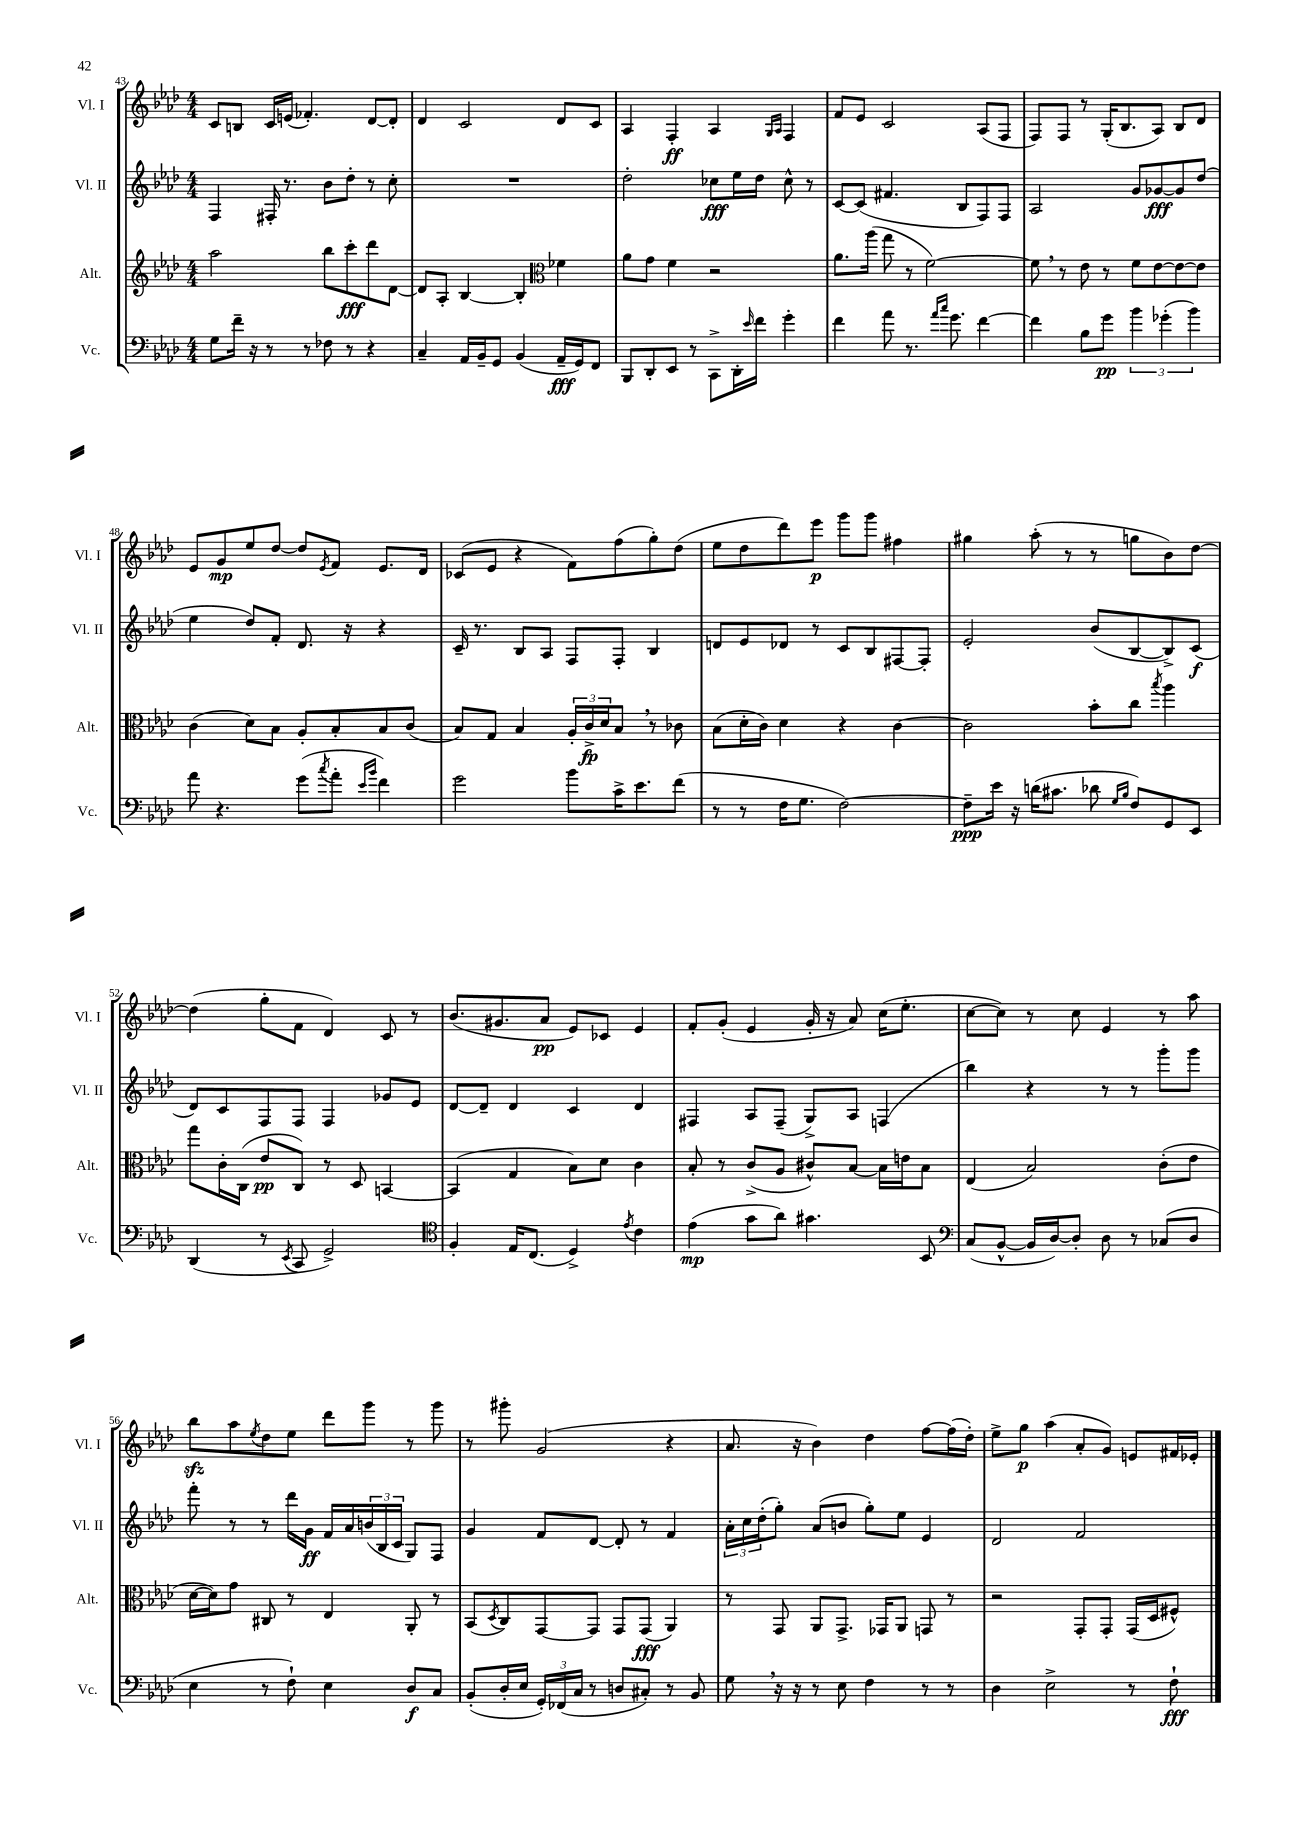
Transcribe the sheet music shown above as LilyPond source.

<<
\new StaffGroup <<
\new Staff = "s0" \with { instrumentName = "Vl. I" shortInstrumentName = "Vl. I" } {
    \clef treble \key aes \major \numericTimeSignature \time 4/4
    c'8 b8 c'16 e'16( fes'4.-.) des'8~ des'8-. |
    des'4 c'2 des'8 c'8 |
    aes4 f4-.\ff aes4 \grace { g16 aes16 } f4 |
    f'8 ees'8 c'2 aes8( f8 |
    f8) f8 r8 g16-.( bes8. aes8) bes8 des'8 |
    ees'8 g'8\mp ees''8 des''8~ des''8 \acciaccatura { ees'8 } f'8 ees'8. des'16 |
    ces'8( ees'8 r4 f'8) f''8( g''8-.) des''8( |
    ees''8 des''8 des'''8) ees'''8\p g'''8 g'''8 fis''4 |
    gis''4 aes''8-.( r8 r8 g''8 bes'8) des''8~ |
    des''4( g''8-. f'8 des'4) c'8 r8 |
    bes'8.( gis'8. aes'8\pp ees'8) ces'8 ees'4 |
    f'8-. g'8-.( ees'4 g'16-. r16 aes'8) c''16( ees''8.-. |
    c''8~ c''8) r8 c''8 ees'4 r8 aes''8 |
    bes''8\sfz aes''8 \acciaccatura { ees''8 } des''8 ees''8 des'''8 g'''8 r8 g'''8 |
    r8 gis'''8-. g'2( r4 |
    aes'8. r16 bes'4) des''4 f''8~ f''16( des''16-.) |
    ees''8-> g''8\p aes''4( aes'8-. g'8) e'8 fis'16 ees'16-. \bar "|." |
}
\new Staff = "s1" \with { instrumentName = "Vl. II" shortInstrumentName = "Vl. II" } {
    \clef treble \key aes \major \numericTimeSignature \time 4/4
    f4 fis16-. r8. bes'8 des''8-. r8 c''8-. |
    R1 |
    des''2-. ces''8\fff ees''16 des''16 ces''8-^ r8 |
    c'8~ c'8( fis'4. bes8 f8) f8 |
    aes2 g'8 ges'8~\fff ges'8 des''8( |
    ees''4 des''8) f'8-. des'8. r16 r4 |
    c'16-- r8. bes8 aes8 f8 f8-. bes4 |
    d'8 ees'8 des'8 r8 c'8 bes8 fis8~ fis8-. |
    ees'2-. bes'8( bes8~ bes8->) c'8\f( |
    des'8) c'8 f8 f8 f4 ges'8 ees'8 |
    des'8~ des'8-- des'4 c'4 des'4 |
    fis4 aes8 fis8--( g8->) aes8 f4( |
    bes''4) r4 r8 r8 g'''8-. g'''8 |
    f'''8-. r8 r8 des'''16 g'16\ff f'16 aes'16 \tuplet 3/2 { b'16( bes16 c'16 } g8) f8 |
    g'4 f'8 des'8~ des'8-. r8 f'4 |
    \tuplet 3/2 { aes'16-. c''16 des''16-.( } g''8-.) aes'8( b'8 g''8-.) ees''8 ees'4 |
    des'2 f'2 \bar "|." |
}
\new Staff = "s2" \with { instrumentName = "Alt." shortInstrumentName = "Alt." } {
    \clef treble \key aes \major \numericTimeSignature \time 4/4
    aes''2 bes''8 c'''8-.\fff des'''8 des'8~ |
    des'8 aes8-. bes4~ bes4-. \clef alto fes'4 |
    aes'8 g'8 f'4 r2 |
    aes'8. aes''16( g''8 r8 f'2~) |
    f'8 \breathe r8 ees'8 r8 f'8 ees'8~ ees'8~ ees'8 |
    c'4( des'8) bes8 aes8-. bes8-. bes8 c'8( |
    bes8) g8 bes4 \tuplet 3/2 { aes16-. c'16->\fp des'16 } bes8 \breathe r8 ces'8 |
    bes8( des'16-. c'16) des'4 r4 c'4~ |
    c'2 bes'8-. c''8 \acciaccatura { bes''8 } aes''4 |
    g''8 c'16-. c16( ees'8\pp c8) r8 des8 b,4~ |
    b,4( g4 bes8) des'8 c'4 |
    bes8-. r8 c'8->( aes8 cis'8-^) bes8~ bes16 e'16 bes8 |
    ees4( bes2) c'8-.( ees'8 |
    des'16~ des'16) g'8 cis8 r8 ees4 aes,8-. r8 |
    bes,8( \acciaccatura { des8 } c8) g,8~ g,8 g,8 g,8\fff( aes,4) |
    r8 g,8 aes,8 g,8.-> ges,16 aes,8 g,8 r8 |
    r2 g,8-. g,8-. g,16( des16 fis8-^) \bar "|." |
}
\new Staff = "s3" \with { instrumentName = "Vc." shortInstrumentName = "Vc." } {
    \clef bass \key aes \major \numericTimeSignature \time 4/4
    g8 f'16-- r16 r8 r8 fes8 r8 r4 |
    c4-- aes,16 bes,16-- g,8 bes,4( aes,16--\fff g,16) f,8 |
    bes,,8 des,8-. ees,8 r8 c,8-> des,16-. \grace { ees'16 } f'16 g'4-. |
    f'4 aes'8 r8. \grace { aes'16 c''16 } g'8. f'4~ |
    f'4 bes8 g'8\pp \tuplet 3/2 { bes'4 ges'4-.( bes'4) } |
    aes'8 r4. g'8( \acciaccatura { c''8 } aes'8-. \grace { ees'16 bes'16 } f'4) |
    g'2 bes'8 c'16-> ees'8. f'8( |
    r8 r8 f16 g8. f2~) |
    f8--\ppp ees'16 r16 d'16( cis'8. des'8 \grace { g16 bes16 } f8) g,8 ees,8 |
    des,4( r8 \acciaccatura { ees,8 } c,8 g,2->) |
    \clef tenor f4-. ees16 c8.( des4->) \acciaccatura { ees'8 } c'4 |
    ees'4\mp( g'8 aes'8) gis'4. bes,8 |
    \clef bass c8( bes,8~-^ bes,16 des16~) des8-. des8 r8 ces8( des8 |
    ees4 r8 f8-!) ees4 des8\f c8 |
    bes,8-.( des16-. ees16 \tuplet 3/2 { g,16-.) fes,16( c16 } r8 d8 cis8-.) r8 bes,8 |
    g8 \breathe r16 r16 r8 ees8 f4 r8 r8 |
    des4 ees2-> r8 f8-!\fff \bar "|." |
}
>>
>>
\layout { \context { \Score currentBarNumber = #43 } }
